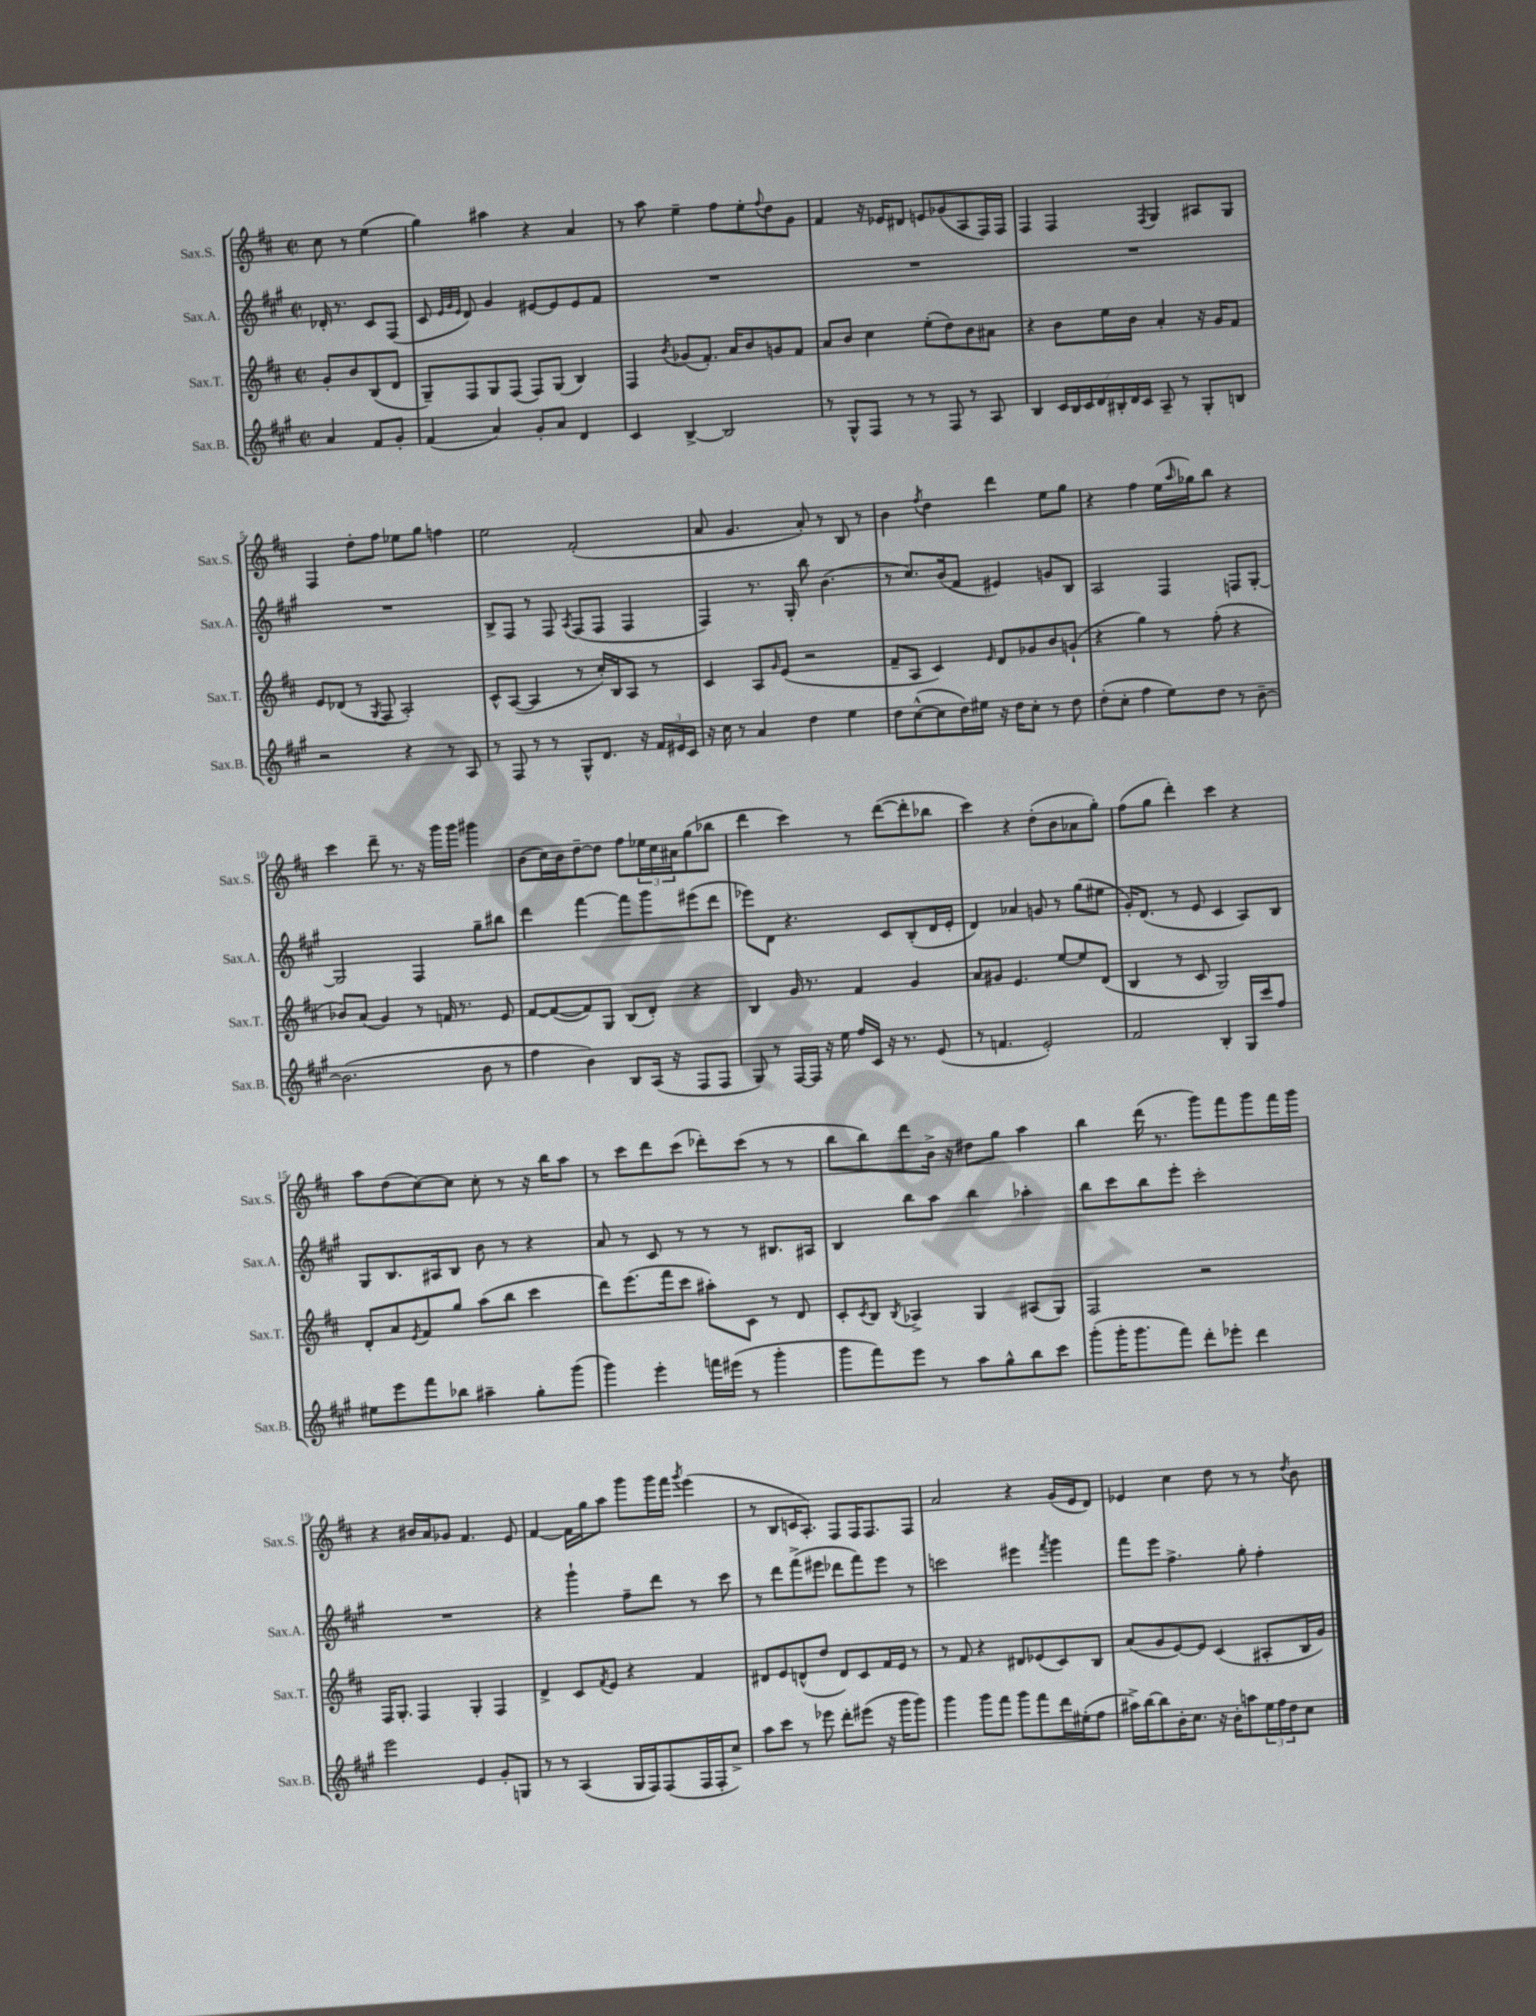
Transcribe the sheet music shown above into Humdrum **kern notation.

**kern	**kern	**kern	**kern
*part4	*part3	*part2	*part1
*staff4	*staff3	*staff2	*staff1
*I"Sax.B.	*I"Sax.T.	*I"Sax.A.	*I"Sax.S.
*I'Sax.B.	*I'Sax.T.	*I'Sax.A.	*I'Sax.S.
*clefG2	*clefG2	*clefG2	*clefG2
*k[f#c#g#]	*k[f#c#]	*k[f#c#g#]	*k[f#c#]
*M2/2	*M2/2	*M2/2	*M2/2
*met(c|)	*met(c|)	*met(c|)	*met(c|)
=	=	=	=
4a/	8g'/L	16d-X'/	8cc#\
.	.	8.r	.
.	8b/	.	8r
8f#/L	(8B/	8c#/L	(4ee\
8g#'/J	8d/J	(8F#/J	.
=1	=1	=1	=1
(4f#/	8G~/L)	8c#/	4gg\)
.	.	32qqe/LLL	.
.	.	32qqg#/	.
.	.	32qqe/JJJ	.
.	8F#/	8d/)	.
4a/)	8G/	4g#/	4aa#X\
.	(8F#/J	.	.
8g#'/L	8F#/L)	[8e#X/L	4r
8a/J	(8G/J	8e#/]	.
4d/	4B/)	8e#/	4a/
.	.	8f#/J	.
=2	=2	=2	=2
4c#/	4F#/	1r	8r
.	.	.	8aa\
.	8qb/	.	.
[4B^/	(8g-X/L	.	4ee~\
.	8.f#'/J)	.	.
2B/]	.	.	8ff#\L
.	16a/KL	.	.
.	8b/	.	8ee'\
.	.	.	8qqff#/
.	8gn/	.	8dd\
.	8f#/J	.	8g\J
=3	=3	=3	=3
8r	8a/L	1r	4f#/
8G#^^/L	8b/J	.	.
8F#/J	4cc#\	.	16r
.	.	.	16e-X/KL
8r	.	.	8d#X/J
8r	(8ee'\L	.	8en/L
8F#/	8dd\)	.	(8g-X/
8r	8b\	.	8A/
8A/	8a#X\J	.	16F#/L)
.	.	.	16F#/JJ
=4	=4	=4	=4
4B/	4r	1r	4F#/
28c#/LL	8b\L	.	4F#/
28B/	.	.	.
28c#/	.	.	.
28d/	.	.	.
.	16ee\L	.	.
28B#X'/	.	.	.
28d/	.	.	.
.	16b\JJ	.	.
28c#/JJ	.	.	.
.	.	.	8qF#/
8A~/	4a'/	.	4G/
8r	.	.	.
8G#'/L	16r	.	8A#X/L
.	16g/KL	.	.
8Bn/J	8f#/J	.	8G/J
!!LO:LB:g=z
=5	=5	=5	=5
2r	8e/L	1r	4F#/
.	(8d-X/J	.	.
.	8r	.	8dd'\L
.	8qG/	.	.
.	8F#/	.	8ff#\J
4r	2A'/)	.	8ee-X\L
.	.	.	8gg\J
8r	.	.	4ffn\
8A/	.	.	.
=6	=6	=6	=6
8r	8c#^^/L	8B^/L	2ee\
8F#/	([8A/J	8F#/J	.
8r	4A/]	8r	.
8r	.	8F#/	.
.	.	8qA/	.
8G#^^/L	8r	(8F#/L	(2f#'/
8.d/J	16cc#'/LL)	8F#/J	.
.	16B/J	.	.
.	8A/J	4F#/	.
16r	.	.	.
24f#/LL	8r	.	.
24e#X/	.	.	.
24c#/JJ	.	.	.
=7	=7	=7	=7
16r	4c#/	4F#/)	8a/
16cc#\	.	.	.
8r	.	.	4.g/
4a/	8A/L	8.r	.
.	16qqg/	.	.
.	(8e/J	.	.
.	.	16G#'/	.
4dd\	2r	8bb\	8a'/)
.	.	(4.b\	8r
4ee\	.	.	8B/
.	.	.	8r
=8	=8	=8	=8
8dd\L	8f#~/L	8r	4b\
([8cc#^^\	8A/J	8.cc#/L)	.
.	.	.	8qff#/
8cc#\]	4c#/)	.	4dd\
.	.	(16b/k	.
16dd\L)	.	8f#/J	.
16ee#X\JJ	.	.	.
.	16qqe/	.	.
16r	8d/L	4e#X/)	4ddd\
16dd\KL	.	.	.
8cc#'\J	8g-X/	.	.
8r	8b/	8gn/L	8ee\L
8dd\	(8gn`/J	8B/J	8gg\J
=9	=9	=9	=9
(8dd'\L	4r	2A/	4r
8cc#'\J	.	.	.
4ff#\	4gg\)	.	4ff#\
8ee\L)	8r	4F#/	(16ee\LL
.	.	.	16qqaa/
.	.	.	16gg-X\J)
8dd\J	(8ff#'\	.	8bb\J
8r	4r	8Fn/L	4r
[8b~\	.	[8G#'/J	.
!!LO:LB:g=z
=10	=10	=10	=10
(2.b\]	8b-X/L)	2G#/]	4ccc#\
.	(8a/J	.	.
.	4g/)	.	8ddd~\
.	.	.	8.r
.	8r	4F#/	.
.	.	.	16r
.	16fn/	.	16ggg\LL
.	8.r	.	16ggg\JJ
8b\	.	8gg#~\L	4ggg#X\
8r	8e/	8bb#X\J	.
=11	=11	=11	=11
4ff#\	[8f#/L	4ddd\	(8b\L
.	(8f#/_	.	16cc#\L)
.	.	.	16b\J
4b\)	8f#/])	[4fff#\	[8dd~\
.	8G/J	.	8dd\J]
8B/L	(8B/L	8fff#\L]	8ff#\L
(16A/Jk	8d'/J)	8ggg#\	24ee-X\L
.	.	.	24cc#\
16r	.	.	.
.	.	.	24a#X\J
8F#/L	4r	(8eee#X\	(8gg\
8F#/J	.	8ddd\J	8bb-X\J
=12	=12	=12	=12
8G#/)	4B/	8eee-X\L)	4ddd\
8r	.	8d\J	.
[16F#/LL	16g/	4.r	4ccc#\)
16F#/JJ]	8.r	.	.
16r	.	.	.
16ee\	.	.	.
16ff#/LL	4f#/	.	8r
16c#/JJ	.	.	.
16r	.	8c#/L	([8ddd\L
8.r	.	.	.
.	4g/	(8B'/	8ddd'\]
(8e/	.	16d/L	8bb-X\J
.	.	16e'/JJ	.
=13	=13	=13	=13
8r	8a/L	4d/)	4ccc#\)
4.fn/	8g#X/J	.	.
.	4.e/	4a-X/	4r
2e'/)	.	8gn/	(8dd'\L
.	[8ee/L	8r	8b\
.	8ee/]	(8gg#\L	8a-X\
.	(8d/J	8ee#X\J	8gg'\J)
=14	=14	=14	=14
2f#/	4B/	16g#'/KL)	(8ff#\L
.	.	(8.d/J	.
.	.	.	8gg\J
.	8r	8r	4ddd'\)
.	8c#/	8e/	.
4B'/	2G/)	4c#/	4ccc#\
16G#/LL	.	8A/L)	4r
16ccc#/J	.	.	.
8ff#/J	.	8B/J	.
!!LO:LB:g=z
=15	=15	=15	=15
8ee#X\L	8d'/L	8G#/L	8aa\L
8eee\	8a/	8.B/	(8dd\
.	8qe/	.	.
8fff#\	8f#/	.	[8cc#\)
.	.	16A#X/k	.
8bb-X\J	8gg/J	8B/J	8cc#\J]
4aa#X~\	(8aa\L	8b\	8cc#'\
.	8bb\J	8r	8r
8gg#'\L	4ccc#\	4r	16r
.	.	.	16bb\KL
(8ggg#\J	.	.	8aa\J
=16	=16	=16	=16
4ggg#\)	8ddd\L)	8a/	8r
.	(8.eee\	8r	8ccc#\L
4eee'\	.	8c#/	8ddd\
.	16fff#\k	.	.
.	8ccc#\J	8r	(8ccc#\J
16fffn\LL	8aa#X'\L)	8r	8ddd-X'\L)
(16eee#X\JJ	.	.	.
8r	8c#\J	8r	(8ccc#\J
4ggg#'\	8r	8.B#X/L	8r
.	8d/	.	8r
.	.	16A#X/Jk	.
=17	=17	=17	=17
8ggg#\L	8c#'/L	4B/	8bb\L
.	8qc#/	.	.
8fff#\)	8B/J	.	8bb\)
.	8qB/	.	.
8eee\J	4A-X^/	8bb\L	8ddd\
8r	.	8aa\J	16b^\Jk
.	.	.	16r
8aa\L	4G/	4bb\	8dd#X\L
8gg#^^\	.	.	8gg\J
8bb\	(8A#X/L	4aa-X'\	4aa\
8ccc#\J	8G/J)	.	.
=18	=18	=18	=18
(8ggg#'\L	2F#/	8bb\L	4bb\
16ggg#'\K	.	8ccc#\	.
8.ggg#\	.	.	.
.	.	8bb\	(16ddd\
.	.	.	8.r
8fff#\J)	.	8eee'\J	.
8ddd'\L	2r	2ccc#'\	8ggg\L)
8eee-X'\J	.	.	8fff#\
4ddd\	.	.	8ggg\
.	.	.	16fff#\L
.	.	.	16ggg\JJ
!!LO:LB:g=z
=19	=19	=19	=19
2eee\	16F#/KL	1r	4r
.	8.G'/J	.	.
.	4F#/	.	16b#X/LL
.	.	.	16a/J
.	.	.	8g-X/J
4e/	4G'/	.	4.f#/
8g#'/L	4F#/	.	.
8Gn/J	.	.	8e/
=20	=20	=20	=20
8r	4d^/	4r	[4f#/
8r	.	.	.
(4A/	8c#/L	4ggg#`\	16f#\LL]
.	.	.	16gg\J
.	8qf#/	.	.
.	8e/J	.	8aa\J
16G#/LL	4r	8ff#~\L	8ggg\L
16F#/J)	.	.	.
(8F#/	.	8ddd\J	16ggg\L
.	.	.	16fff#\JJ
.	.	.	8qggg/
16F#/L	4f#/	8r	(4eee\
16F#'/J	.	.	.
8cc#^/J)	.	8ccc#\	.
=21	=21	=21	=21
8aa\L	8d#X/L	8r	8r
8ccc#\J	8e/	8ddd\L	8B/L
8r	(8dn^^/	(8fff#^\	16cn/K
.	.	.	8.A'/J)
8eee-X\	8dd/J	8eee#X\J	.
8ddd'\L	8d/L)	8ddd-X\L	8F#/L
(8eee#X\J	8c#/	8fff#\)	16F#/K
.	.	.	8.F#/
16r	16f#/L	8eee#\J	.
16ggg#\KL	16e/JJ	.	.
8ggg#\J)	8r	8r	8F#/J
=22	=22	=22	=22
4ggg#\	8r	2cccn\	2a/
.	8f#/	.	.
8ggg#\L	4r	.	.
8fff#\J	.	.	.
8ggg#\L	8d#X/L	4eee#X\	4r
8fff#\	(8e-X/	.	.
.	.	8qfff#/	.
16ddd\L	8c#/)	4ggg#\	(16g/LL
(16ee#X'\J	.	.	16e/J
8ff#\J	8B/J	.	8d/J)
=23	=23	=23	=23
16aa#X^\LL)	(8a/L	8fff#\L	4e-X/
[16bb\J	.	.	.
8bb\]	8g/	8eee\J	.
16b'\K	[8e/)	4.ff#^\	4cc#\
8.cc#\J	.	.	.
.	8e/J]	.	.
16r	(4c#/	.	8dd\
16b'\KL	.	.	.
8aan\	.	8gg#'\	8r
24ee\L	8A#X'/L	4ff#'\	8r
24ff#\	.	.	.
24dd\J	.	.	.
.	.	.	8qdd/
8cc#\J	16B/L	.	8b\
.	16g/JJ)	.	.
==	==	==	==
*-	*-	*-	*-
